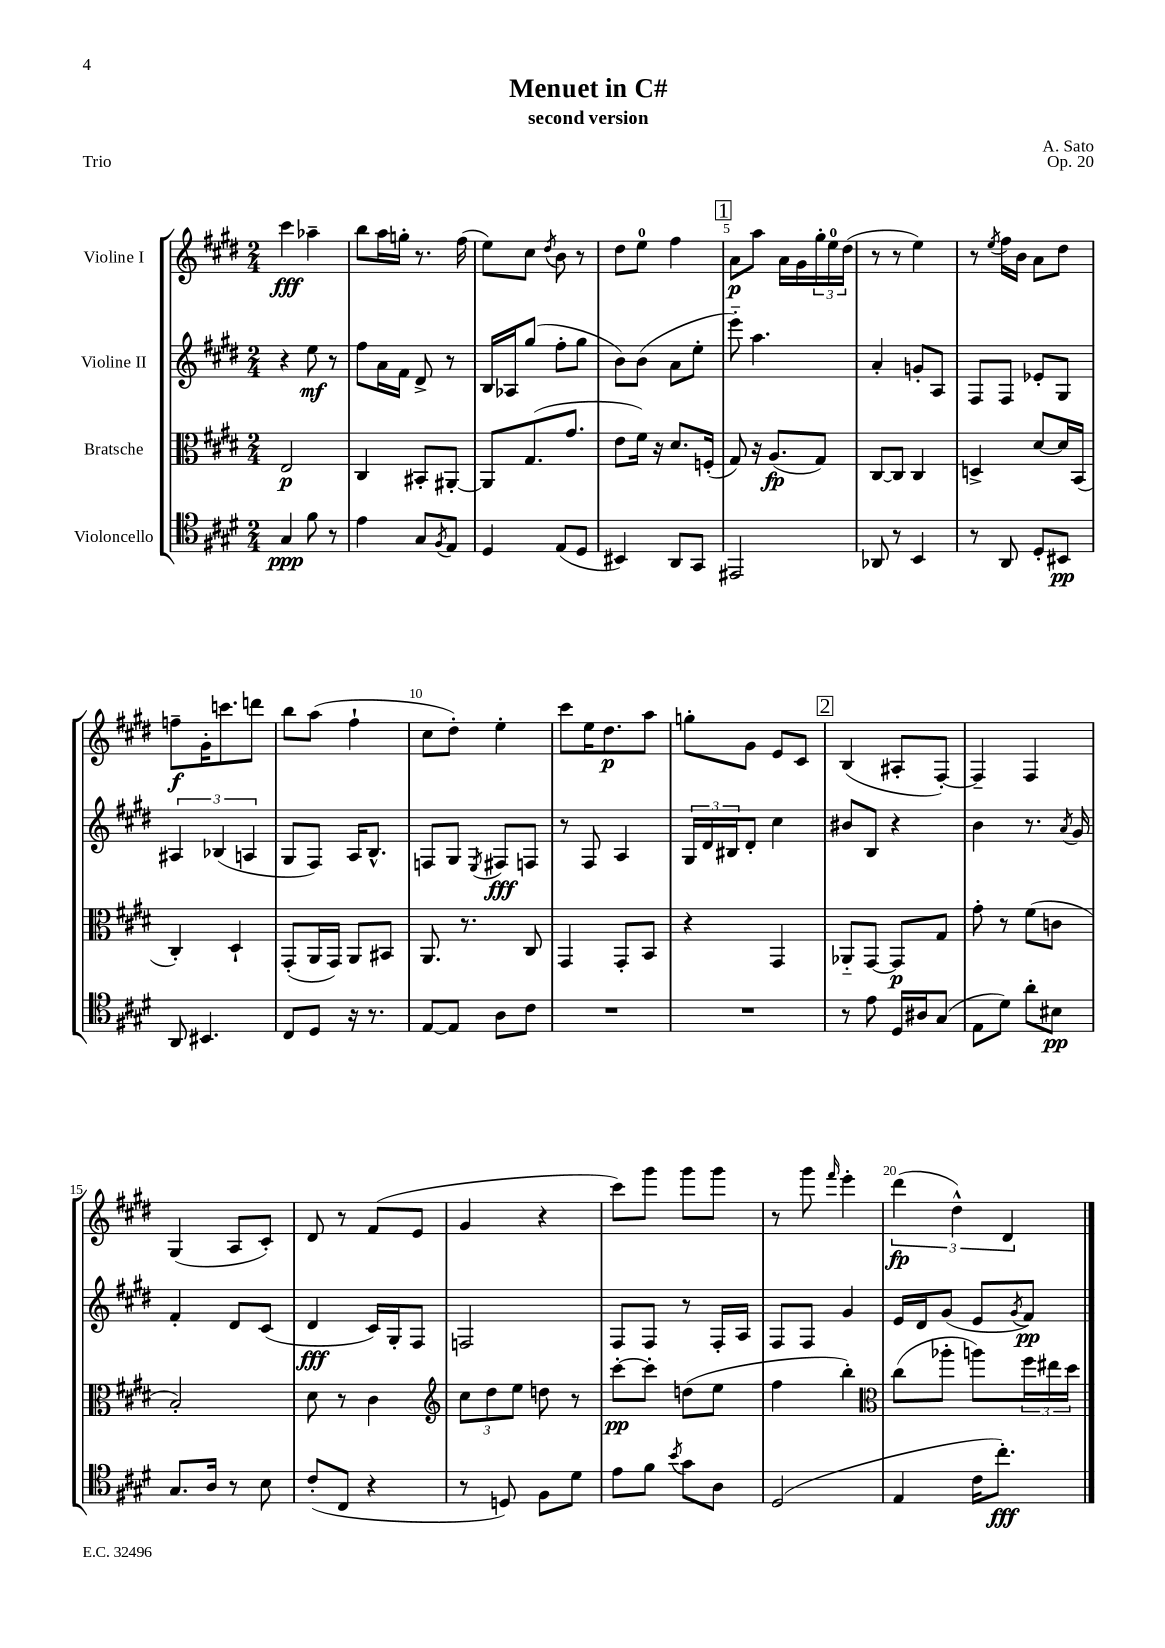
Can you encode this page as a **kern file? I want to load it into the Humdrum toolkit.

**kern	**kern	**kern	**kern
*staff4	*staff3	*staff2	*staff1
*clefC4	*clefC3	*clefG2	*clefG2
*k[f#c#g#d#]	*k[f#c#g#d#]	*k[f#c#g#d#]	*k[f#c#g#d#]
*M2/4	*M2/4	*M2/4	*M2/4
4G#/	2E/	4r	4ccc#\
8f#\	.	8ee\	4aa-~\
8r	.	8r	.
=	=	=	=
4e\	4C#/	8ff#\L	8bb\L
.	.	16a\L	16aa\L
.	.	16f#\JJ	16gg'\JJ
8G#/L	8BB#'/L	8d#^/	8.r
8qF#/	.	.	.
8E/J	[8AA#'/J	8r	.
.	.	.	(16ff#\
=	=	=	=
4D#/	8AA#/]L	16B/LL	8ee\L)
.	.	16A-/J	.
.	(8.G#/	(8gg#/J	8cc#\J
.	.	.	8qdd#/
(8E/L	.	8ff#'\L	8b\
.	8.g#/J	.	.
8D#/J	.	8gg#\J	8r
=	=	=	=
4BB#/)	8e\L	8b\L)	8dd#\L
.	16f#\Jk)	(8b\J	8ee\J
.	16r	.	.
8AA/L	8.d#/L	8a\L	4ff#\
8GG#/J	.	8ee'\J	.
.	(16F'/Jk	.	.
=	=	=	=
2EE#/	8G#/)	8eee'~\)	8a\L
.	16r	4.aa\	8aa\J
.	(8.A/L	.	.
.	.	.	16a\LL
.	.	.	16g#\
.	8G#/J)	.	24gg#'\
.	.	.	24ee\
.	.	.	(24dd#\JJ
=	=	=	=
8AA-/	[8C#/L	4a'/	8r
8r	8C#/]J	.	8r
4BB/	4C#/	8g'/L	4ee\)
.	.	8A/J	.
=	=	=	=
8r	4D^/	8F#/L	8r
.	.	.	8qee/
8AA/	.	8F#/J	16ff#\LL
.	.	.	16b\JJ
8D#'/L	[8d#/L	8e-'/L	8a\L
8BB#/J	16d#/]L	8G#/J	8dd#\J
.	(16BB/JJ	.	.
=	=	=	=
8AA/	4C#'/)	6A#/	8ff~\L
4.BB#/	.	.	16g#'\K
.	.	(6B-/	.
.	.	.	8.ccc\
.	4D#`/	.	.
.	.	6A/	.
.	.	.	8ddd\J
=	=	=	=
8C#/L	(8GG#'/L	8G#/L	8bb\L
8D#/J	16AA/L	8F#/J)	(8aa\J
.	16GG#/JJ)	.	.
16r	8AA/L	16A/LK	4ff#`\
8.r	.	8.B^^/J	.
.	8BB#/J	.	.
=	=	=	=
[8E/L	8.AA/	8F/L	8cc#\L
8E/]J	.	8G#/J	8dd#'\J)
.	8.r	.	.
.	.	8qE/	.
8A\L	.	8F#/L	4ee'\
8c#\J	8C#/	8F/J	.
=	=	=	=
2r	4GG#/	8r	8ccc#\L
.	.	8F#/	16ee\K
.	.	.	8.dd#\
.	8GG#'/L	4A/	.
.	8BB/J	.	8aa\J
=	=	=	=
2r	4r	24G#/LL	8gg'\L
.	.	24d#/	.
.	.	24B#/J	.
.	.	8d#'/J	8g#\J
.	4GG#/	4cc#\	8e/L
.	.	.	8c#/J
=	=	=	=
8r	8AA-'~/L	8b#/L	(4B/
8e\	[8GG#/J	8B/J	.
16D#/LL	8GG#/]L	4r	8A#'/L
16A#/J	.	.	.
(8G#/J	8G#/J	.	[8F#'/J)
=	=	=	=
8E\L	8g#'\	4b\	4F#~/]
8d#\J)	8r	.	.
8a'\L	(8f#\L	8.r	4F#/
8B#\J	8c\J	.	.
.	.	8qa/	.
.	.	16g#/	.
=	=	=	=
8.G#/L	2B'/)	4f#'/	(4G#/
16A/Jk	.	.	.
8r	.	8d#/L	8A/L
8B\	.	(8c#/J	8c#'/J)
=	=	=	=
(8c#'/L	8d#\	4d#/	8d#/
8C#/J	8r	.	8r
4r	4c#\	16c#/LL)	(8f#/L
.	.	16G#'/J	.
.	.	8F#/J	8e/J
=	=	=	=
*	*clefG2	*	*
8r	12cc#\L	2F/	4g#/
.	12dd#\	.	.
8D/)	.	.	.
.	12ee\J	.	.
8F#\L	8dd\	.	4r
8d#\J	8r	.	.
=	=	=	=
8e\L	[8ccc#'\L	8F#/L	8ccc#\L)
8f#\J	8ccc#'\]J	8F#/J	8ggg#\J
8qb/	.	.	.
8g#\L	(8dd\L	8r	8ggg#\L
8A\J	8ee\J	16F#'/LL	8ggg#\J
.	.	16A/JJ	.
=	=	=	=
(2D#/	4ff#\	8F#/L	8r
.	.	8F#/J	8ggg#\
.	.	.	16qqfff#/
.	4bb'\)	4g#/	4eee'\
=	=	=	=
*	*clefC3	*	*
4E/	(8cc#\L	16e/LL	(6ddd#\
.	.	16d#/J	.
.	8aa-'\J	(8g#/J	.
.	.	.	6dd#^^\)
16c#\LK	8aa\L)	8e/L	.
8.cc#'\J)	.	.	.
.	.	.	6d#/
.	.	8qg#/	.
.	24ff#\L	8f#/J)	.
.	24ee#\	.	.
.	24dd#\JJ	.	.
==	==	==	==
*-	*-	*-	*-
